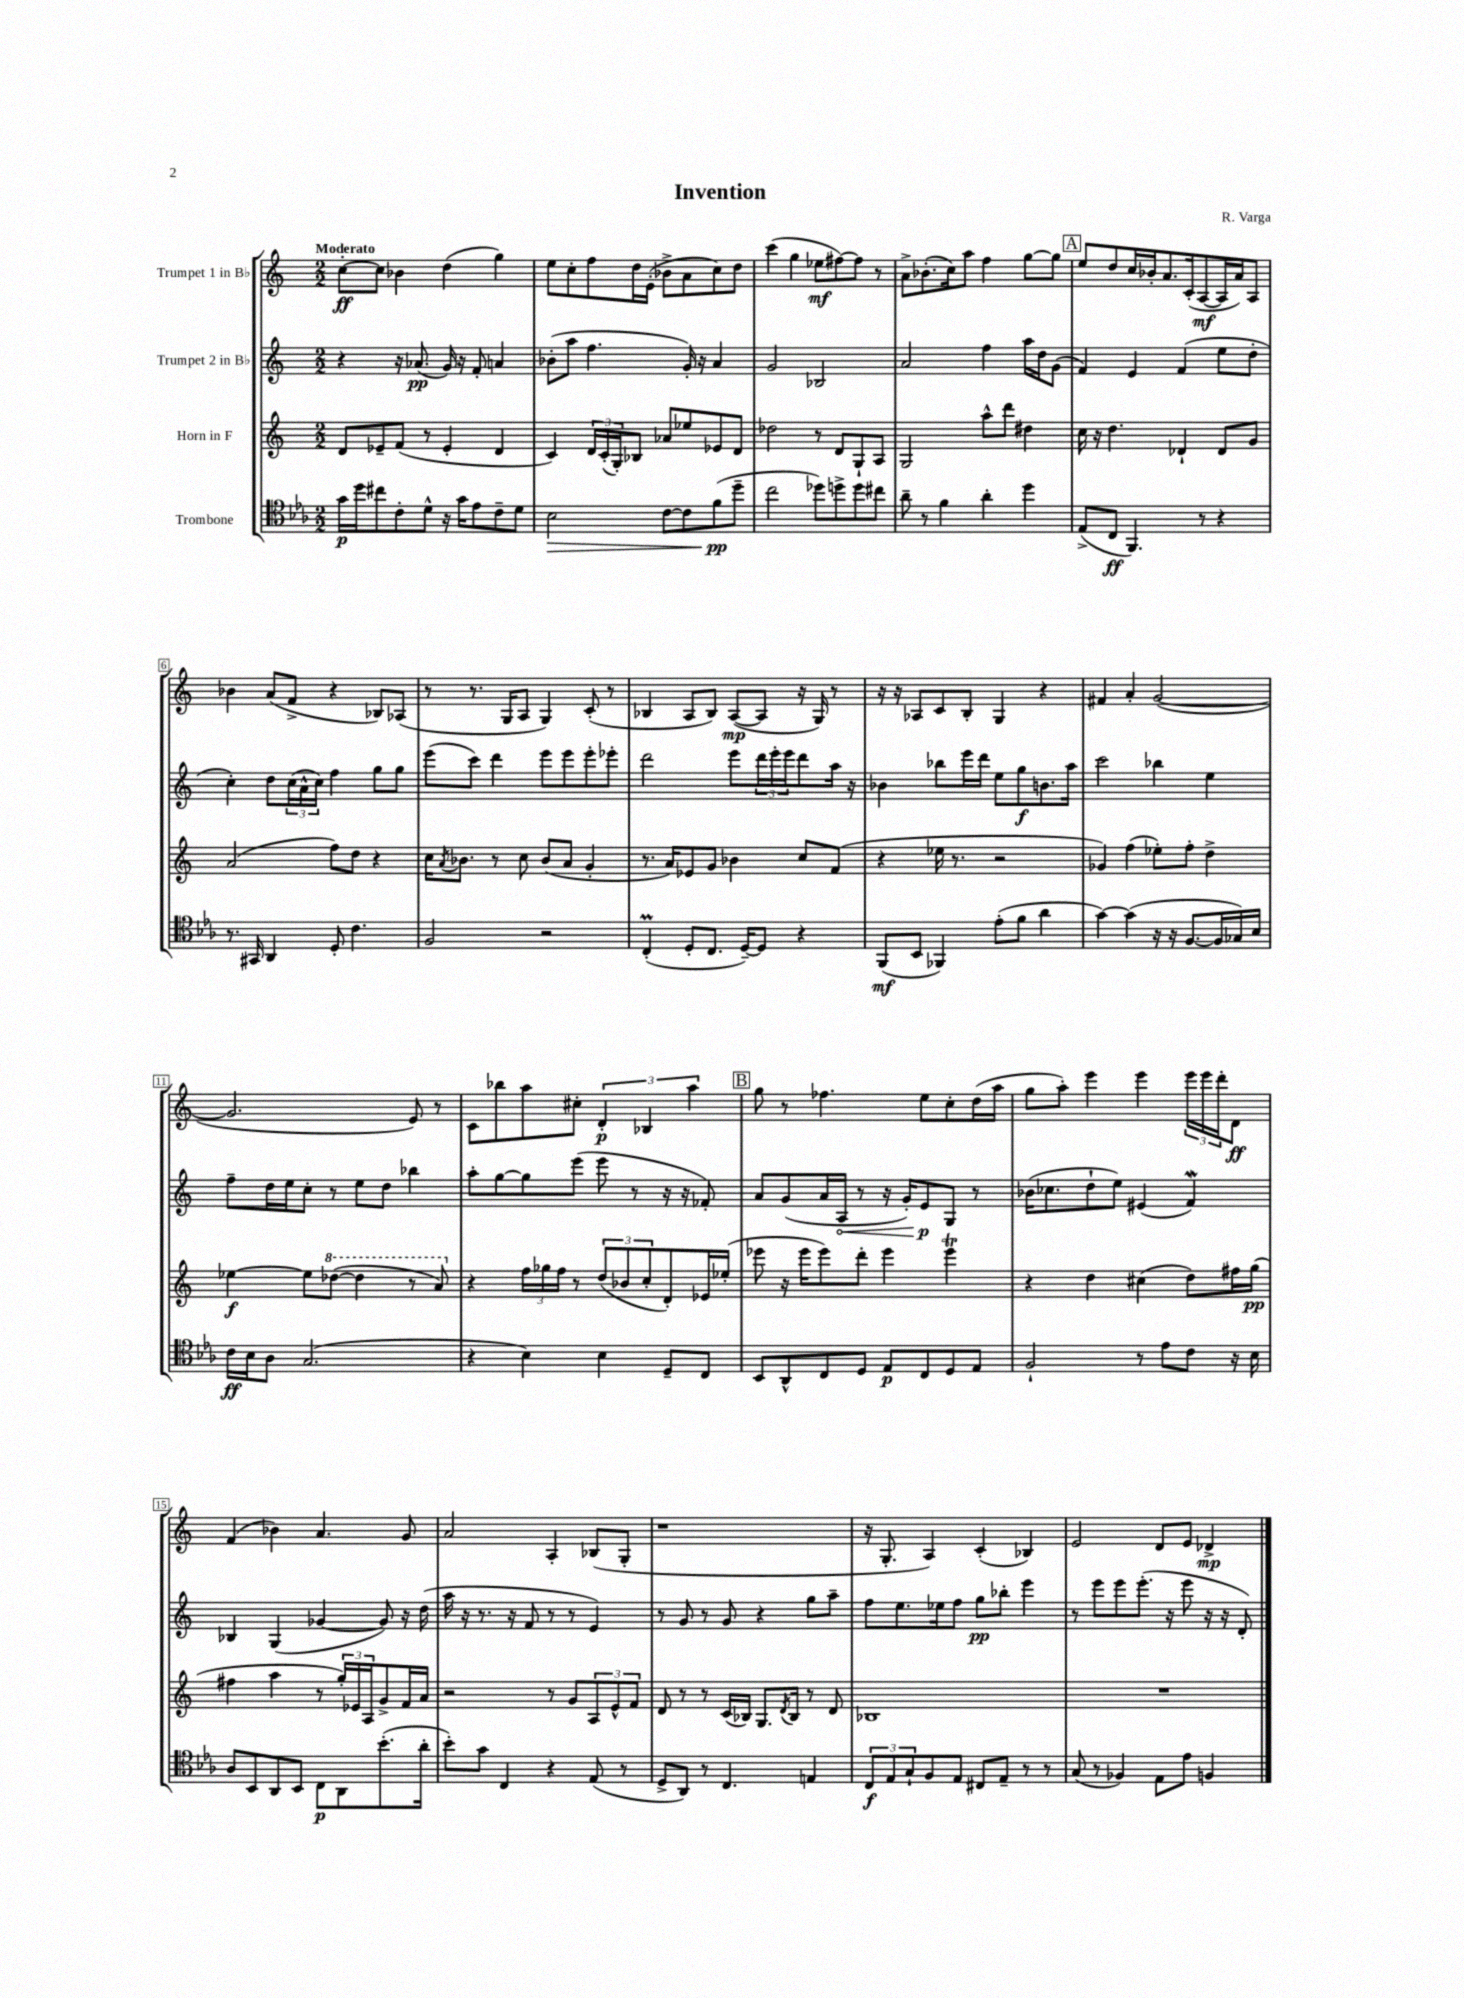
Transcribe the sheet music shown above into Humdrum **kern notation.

**kern	**kern	**kern	**kern
*staff4	*staff3	*staff2	*staff1
*clefC4	*clefG2	*clefG2	*clefG2
*k[b-e-a-]	*k[]	*k[]	*k[]
*M2/2	*M2/2	*M2/2	*M2/2
16g	8d	4r	[8cc'
16dd	.	.	.
8cc#	8e-~	.	8cc]
8c'	(8f	16r	4b-
.	.	(8.a-	.
8d^^	8r	.	.
16r	4e-'	16g)	(4dd
16g	.	16r	.
8e-	.	8f'	.
8c~	4d	4a	4gg)
8d	.	.	.
=	=	=	=
2B-	4c)	(8b-'	8ee
.	.	8aa	8cc'
.	24d	4.ff	8ff
.	(24c'	.	.
.	24G')	.	.
.	8B-	.	16dd
.	.	.	(16e'
[8c	8a-	.	8b-^
8c]	8ee-	16g')	8a
.	.	16r	.
(8f	8e-	4a	8cc)
8dd~	8d	.	8dd
=	=	=	=
2cc	2dd-	2g	(4ccc
.	.	.	4gg
8dd-)	8r	2B-	8ee-
8dd^	8d	.	[8ff#)
8dd	8G`	.	8ff#]
8cc#	8A	.	8r
=	=	=	=
8a-~	2G	2a	8a^
8r	.	.	(8.b-'
4f	.	.	.
.	.	.	16cc)
.	.	.	8aa
4a-'	8aa^^	4ff	4ff
.	8ddd	.	.
4dd	4dd#	16aa	[8gg
.	.	16dd	.
.	.	(8g	8gg]
=	=	=	=
(8E-^	16cc	4f)	8ee
.	16r	.	.
8C	4.dd	.	8dd
4.FF)	.	4e	16cc
.	.	.	16b-'
.	.	.	8.a
.	4d-`	(4f	.
.	.	.	(16c'
8r	.	.	[8A
4r	8d-	8ee	16A]
.	.	.	16a)
.	8g	8dd'	8A
=	=	=	=
8.r	(2a	4cc')	4b-
16GG#	.	.	.
4AA-	.	8dd	(8a
.	.	(24cc	8f^
.	.	24a^^	.
.	.	24cc)	.
8D'	8ff)	4ff	4r
4.c	8dd	.	.
.	4r	8gg	8B-)
.	.	8gg	(8A-
=	=	=	=
2F	16cc	(8eee	8r
.	8qa	.	.
.	8.b-	.	.
.	.	8ccc)	8.r
.	8r	4ddd	.
.	.	.	16G
.	8cc	.	8A
2r	(8b-	8eee	4G)
.	8a	8eee	.
.	4g'	8eee'	(8c'
.	.	8eee-'	8r
=	=	=	=
(4C'	8.r	2ddd	4B-
.	16a)	.	.
8D'	8e-	.	8A
8.C	8g	.	8B-)
.	4b-	8eee	([8A
[16D~)	.	.	.
8D]	.	24ddd	8A]
.	.	24eee'	.
.	.	24eee	.
4r	8cc	8ddd	16r
.	.	.	16G)
.	(8f	16aa	8r
.	.	16r	.
=	=	=	=
(8FF	4r	4b-	16r
.	.	.	16r
8BB-	.	.	8A-
4FF-)	16ee-	8bb-	8c
.	8.r	.	.
.	.	16eee	8B'
.	.	16ddd	.
(8e-'	2r	8ee	4G
8f	.	8gg	.
4a-	.	8.b	4r
.	.	16aa	.
=	=	=	=
[4g)	4g-)	2ccc	4f#
(4g]	(4ff	.	4a'
16r	8ee-')	4bb-	([2g
16r	.	.	.
[8.F	8ff'	.	.
.	4dd^	4ee	.
16F]	.	.	.
16G-)	.	.	.
16B-	.	.	.
=	=	=	=
16c	[4ee-	8ff~	2.g]
16B-	.	.	.
8A-	.	16dd	.
.	.	16ee	.
(2.G	8ee-]	8cc'	.
.	([8ddd-	8r	.
.	4ddd-]	8ee	.
.	.	8dd	.
.	8r	4bb-	8e)
.	8aa)	.	8r
=	=	=	=
4r	4r	8aa'	8c
.	.	[8gg	8bb-
4B-)	24ff	8gg]	8aa
.	24gg-	.	.
.	24ff	.	.
.	8r	(8eee	8cc#'
4B-	(12dd	8eee	6d'
.	12b-	.	.
.	.	8r	.
.	12cc'	.	6B-
8D~	8d')	16r	.
.	.	16r	.
.	.	.	6aa
8C	16e-	8f-')	.
.	(16ee-'	.	.
=	=	=	=
8BB-	8eee-	8a	8gg
8AA-^^	16r	(8g	8r
.	16eee-	.	.
8C	8eee-)	16a	4.ff-
.	.	16A	.
8D	8ddd'	8r	.
8E-	4eee-	16r	.
.	.	16g')	.
8C	.	8e	8ee
8D	4eee-	8G	8cc'
8E-	.	8r	(16dd
.	.	.	16aa
=	=	=	=
2F`	4r	(16b-	8gg
.	.	8.cc-	.
.	.	.	8aa')
.	4dd	8dd`	4eee
.	.	8ee)	.
8r	(4cc#	(4e#	4eee
8e-	.	.	.
8c	8dd)	4f)	24eee
.	.	.	24eee
.	.	.	24ddd'
16r	16ff#	.	8d
16B-	(16gg	.	.
=	=	=	=
8A-	4ff#	4B-	(4f
8BB-	.	.	.
8AA-	4aa	(4G	4b-)
8BB-	.	.	.
8C	8r	[4g-	4.a
8AA-	24gg')	.	.
.	24e-	.	.
.	24A	.	.
(8.b-'	8g^	8g-])	.
.	16f	16r	8g
16a-'	16a	(16dd	.
=	=	=	=
8b-')	2r	16aa	2a
.	.	16r	.
8g	.	8.r	.
4C	.	.	.
.	.	16r	.
.	.	8f	.
4r	8r	8r	4A'
.	8g	8r	.
(8E-	12A	4e)	(8B-
.	12e^^	.	.
8r	.	.	8G'
.	12f	.	.
=	=	=	=
8D^	8d	8r	1r
8AA-)	8r	8g	.
8r	8r	8r	.
4.C	(16c	8g	.
.	16B-)	.	.
.	8.G	4r	.
.	8qd	.	.
.	16B-	.	.
4E	8r	8gg	.
.	8d	8aa~	.
=	=	=	=
12C	1B-	8ff	16r
.	.	.	8.G'
12E-	.	.	.
.	.	8.ee	.
12G`	.	.	.
8F	.	.	4A)
.	.	16ee-	.
8E-	.	8ff	.
8C#	.	8gg	(4c'
8E-~	.	8bb-'	.
8r	.	4eee	4B-)
8r	.	.	.
=	=	=	=
(8G	1r	8r	2e
8r	.	8eee	.
4F-)	.	8eee	.
.	.	(8.eee'	.
8E-	.	.	8d
.	.	16r	.
8e-	.	8eee	8e
4F	.	16r	4d-^
.	.	16r	.
.	.	8d')	.
==	==	==	==
*-	*-	*-	*-
